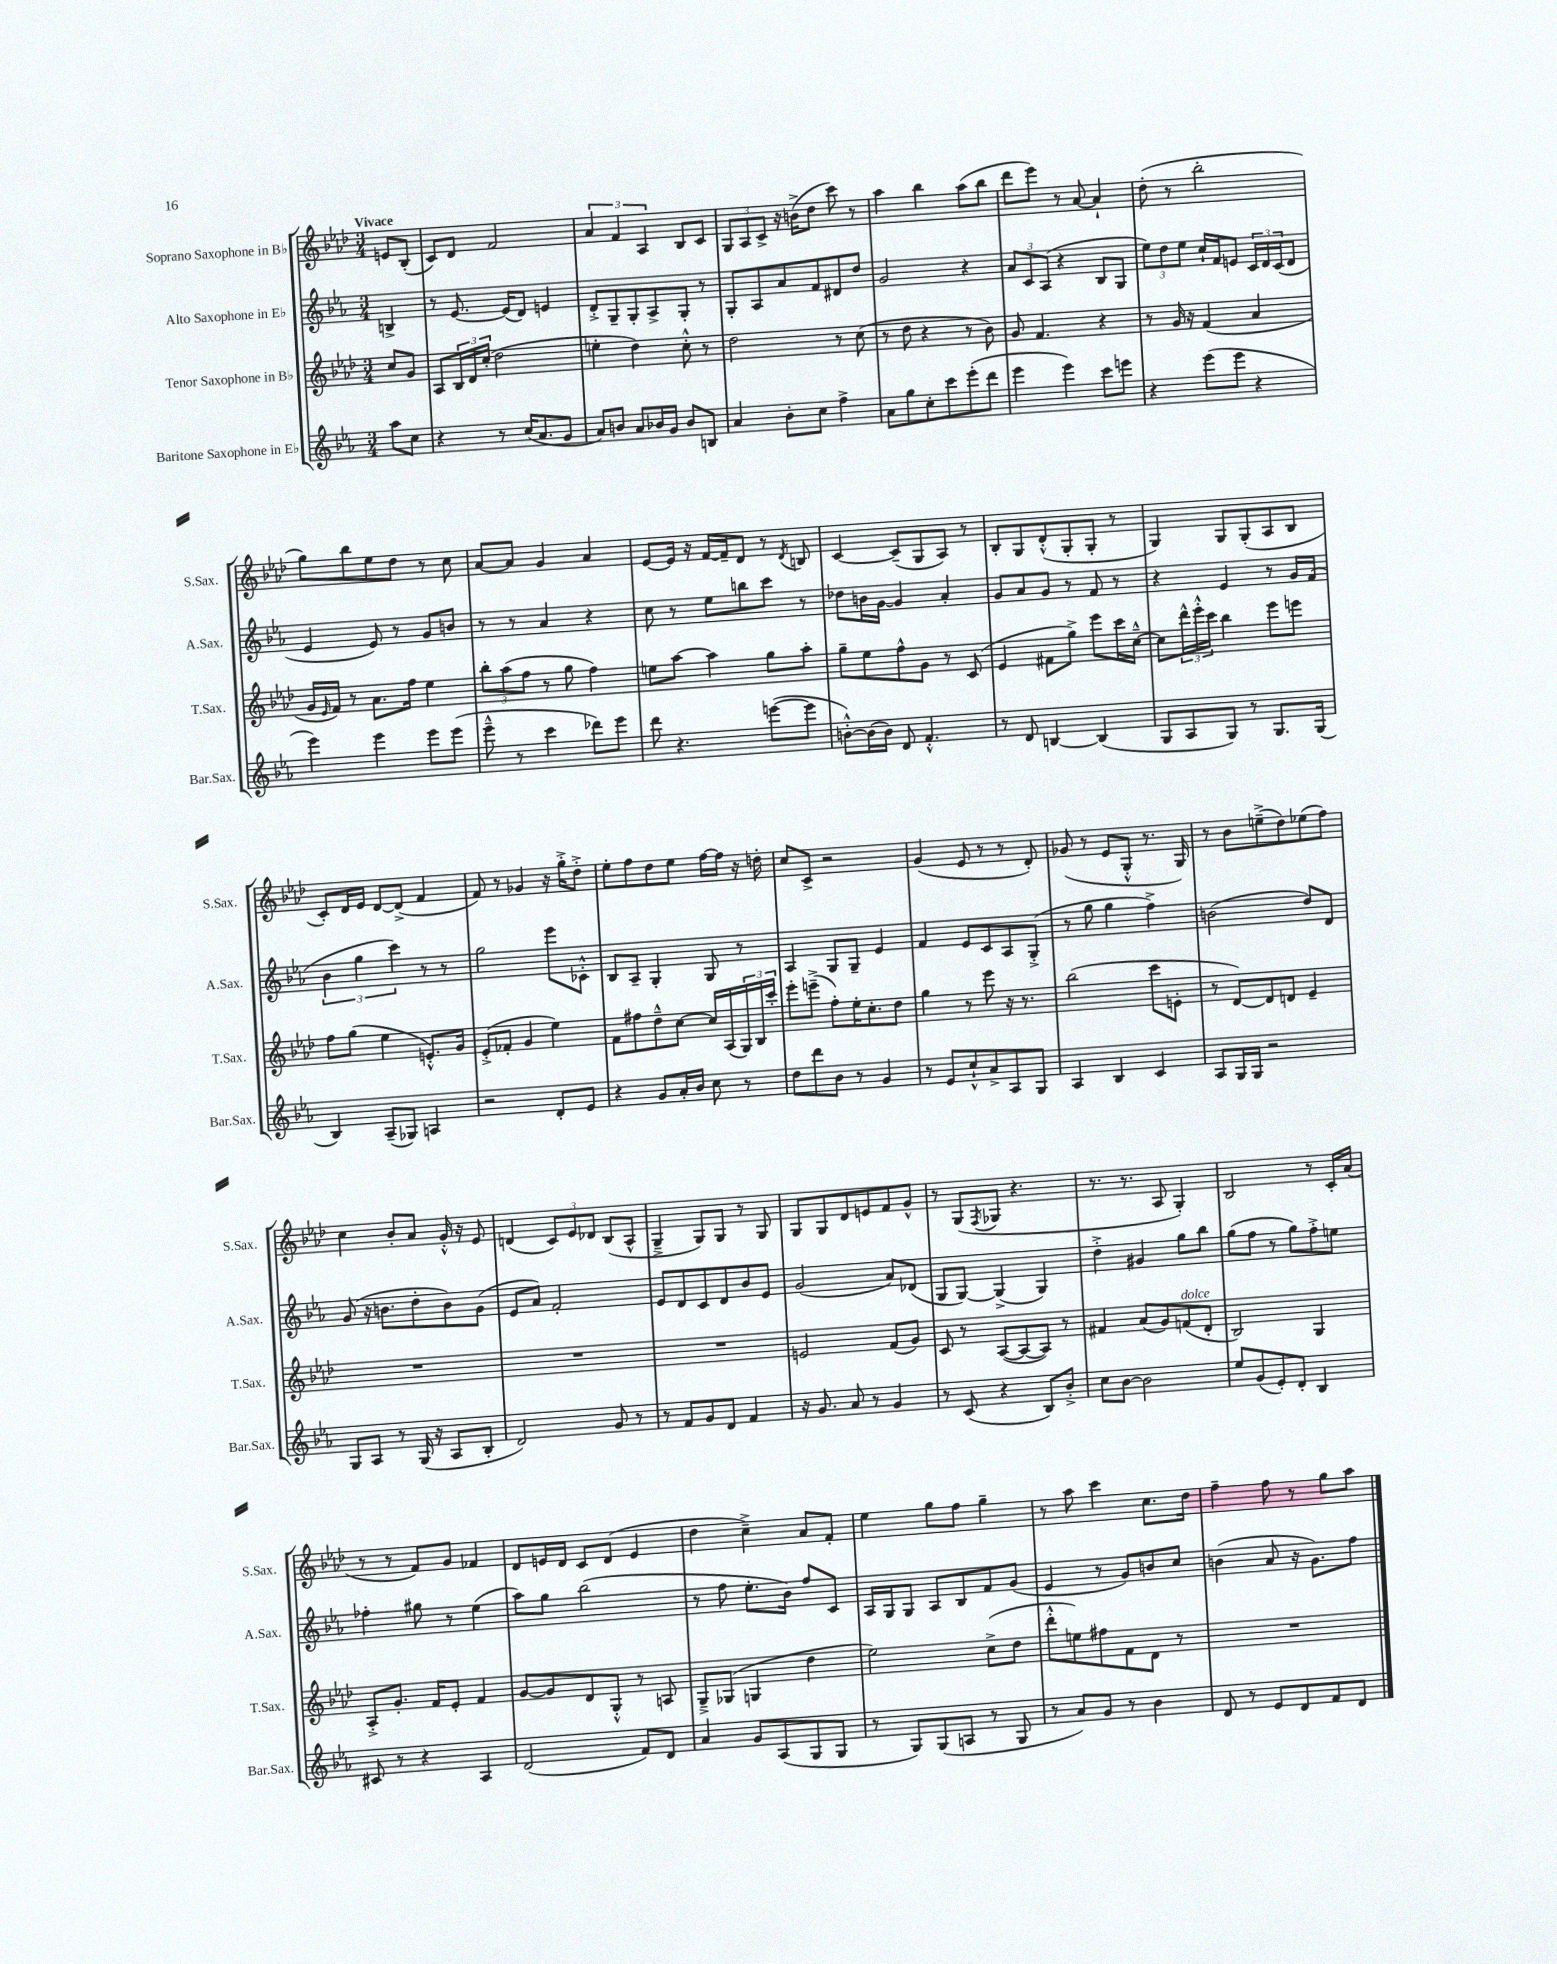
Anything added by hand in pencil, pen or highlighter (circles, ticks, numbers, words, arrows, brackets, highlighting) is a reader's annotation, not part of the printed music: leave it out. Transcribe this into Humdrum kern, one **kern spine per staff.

**kern	**kern	**kern	**kern
*part4	*part3	*part2	*part1
*staff4	*staff3	*staff2	*staff1
*I"Baritone Saxophone in E♭	*I"Tenor Saxophone in B♭	*I"Alto Saxophone in E♭	*I"Soprano Saxophone in B♭
*I'Bar.Sax.	*I'T.Sax.	*I'A.Sax.	*I'S.Sax.
*clefG2	*clefG2	*clefG2	*clefG2
*k[b-e-a-]	*k[b-e-a-d-]	*k[b-e-a-]	*k[b-e-a-d-]
*M3/4	*M3/4	*M3/4	*M3/4
=	=	=	=
!	!	!	!LO:TX:a:B:t=Vivace
8aa-\L	8cc/L	4Bn^/	8en/L
8cc\J	8g/J	.	(8B-'/J
=1	=1	=1	=1
4r	8A-/L	8r	8c/L)
.	24B-/L	[8.e-/	8d-/J
.	24d-/	.	.
.	(24cc'/JJ	.	.
8r	2dd-\	.	2f/
.	.	(16e-/KL]	.
(16cc/KL	.	8d/J)	.
8.a-/	.	.	.
.	.	4en/	.
8g/J	.	.	.
=2	=2	=2	=2
8a-/L)	4een'\	8d'^/L	6a-/
8bn/J	.	8G~/	.
.	.	.	6f/
8a-/L	4dd-\)	8G'/	.
.	.	.	6A-/
16b-X/L	.	8A-^/	.
16g/JJ	.	.	.
8b-/L	8cc'^^\	8G'/J	8B-/L
8Bn/J	8r	8r	8c/J
=3	=3	=3	=3
4a-/	2dd-\	8G'/L	12G/L
.	.	.	12A-/
.	.	8A-/	.
.	.	.	12c^/J
8b-'\L	.	8a-/	16r
.	.	.	(16bn^\KL
8cc\J	.	8f/	8dd-\J
4ff^\	8r	8d#X/	8ccc\)
.	(8cc\	8dd/J	8r
=4	=4	=4	=4
8a-\L	8r	2g/	4aa-\
8gg\	8dd-\	.	.
8cc'\	4r	.	4bb-\
8ccc\	.	.	.
(8eee-'\	8r	4r	(8aa-\L
8ddd\J	8b-\)	.	8bb-\J
=5	=5	=5	=5
4eee-\	8g/	12a-/L	8ddd-\L
.	.	12c/	.
.	4.f/	.	8eee-\J)
.	.	(12A-/J	.
4eee-\)	.	4r	8r
.	.	.	[8a-/
8ccc\L	4r	8B-/L	4a-`/]
8eeen\J	.	8G/J	.
=6	=6	=6	=6
4r	8r	12ee-\L)	(8dd-'\
.	.	12dd\	.
.	16g/	.	8r
.	.	12ee-\J	.
.	16r	.	.
(8eee-\L	(4f/	16cc`/LL	2bb-'\
.	.	16f/J	.
8eee-\J	.	8en/J	.
4r	4a-/	24c/LL	.
.	.	24d/	.
.	.	(24c/J	.
.	.	8d/J	.
!!LO:LB:g=z
=7	=7	=7	=7
4eee-\)	16g/LL	4e-/	8gg\L)
.	16qqe-/	.	.
.	16f/JJ)	.	.
.	8r	.	8bb-\
4eee-\	8.a-\L	8e-/)	8ee-\
.	.	8r	8dd-\J
.	16ff\Jk	.	.
8eee-\L	4ee-\	8g/L	8r
(8eee-\J	.	8bn/J	8cc\
=8	=8	=8	=8
8eee-~^^\	12bb-'\L	8r	[8a-/L
.	(12aa-\	.	.
8r	.	8r	8a-/J]
.	12ff\J	.	.
4ccc\	8r	4a-/	4g/
.	8gg\	.	.
8ddd-X\L)	4ff\)	4r	4a-/
8eee-\J	.	.	.
=9	=9	=9	=9
8ddd\	8een\L	8cc\	[8e-/L
4.r	[8aa-\J	8r	16e-/Jk]
.	.	.	16r
.	4aa-\]	8ee-\L	[16f/LL
.	.	.	16f~/J]
.	.	8bbn\	8d-/J
([8eeen\L	8gg\L	8ccc\J	8r
.	.	.	8qd-/
8eee\J]	8aa-'\J	8r	8Bn/
=10	=10	=10	=10
[8bn'^^\L)	8gg~\L	8dd-X\L	[4c/
(16b\L]	8ee-\	16bn\L	.
16b\JJ)	.	[16g\JJ	.
8d/	8ff^^\	4g/]	(8c~/L]
4.f'^^/	8g\J	.	8G/
.	8r	4a-'/	8A-/J)
.	(8c/	.	8r
=11	=11	=11	=11
8r	4e-/	8g/L	8B-'/L
8d/	.	8a-/	8G/
[4Bn/	8f#X\L	8g/J	(8d-'^^/
.	8gg^\J)	8r	8G'/
(4B/]	8eee-\L	8f/	8G'/J
.	16ccc\L	8r	8r
.	[16cc~^^\JJ	.	.
=12	=12	=12	=12
8G/L	8cc\L]	4r	4G/)
8A-/	24ddd-^^\L	.	.
.	24eee-'^^\	.	.
.	24ccc\JJ	.	.
8G/J)	4bb-\	4e-/	8G/L
8r	.	.	(8G'/
8.G/L	8eee-\L	8r	8A-/
.	8eeen\J	16g/LL	8B-/J
(16G/Jk	.	(16f/JJ	.
!!LO:LB:g=z
=13	=13	=13	=13
4B-/)	8ff\L	6b-\	8c'/L)
.	(8gg\J	.	16d-/L
.	.	6gg\	.
.	.	.	16e-/JJ
(8A-~/L	4ee-\	.	[8d-/L
.	.	6ccc\)	.
8G-X/J)	.	.	(8d-^/J]
4An/	8.en'^^/L)	8r	4f/
.	.	8r	.
.	16g/Jk	.	.
=14	=14	=14	=14
2r	(8e-'^/L	2gg\	8f/)
.	8f-X'/J	.	8r
.	4g/	.	4g-X/
8d'/L	4ee-\)	8eee-\L	16r
.	.	.	16gg'^\KL
8e-/J	.	8c-X'^^\J	8dd-'^\J
=15	=15	=15	=15
4r	8f\L	8B-/L	8ee-'\L
.	8ff#X\	8A-~/J	8ff\
8g/L	8dd-~^^\	4G'/	8dd-\
16a-'/L	[8cc\J	.	8ee-\J
16b-/JJ	.	.	.
8cc\	16cc/LL]	8G/	[16ff\LL
.	(16A-/	.	16ff\JJ]
8r	24G/)	8r	16r
.	24B-/	.	.
.	.	.	16ddn'\
.	24ccc'/JJ	.	.
=16	=16	=16	=16
8dd\L	8eee-'\L	4A-/	8cc/L
8ddd\	(8eeen~^\J	.	8c^/J
8b-\J	8ff'\L)	8G/L	2r
8r	16ee-'\K	8G~/J	.
.	8.cc'\	.	.
4g/	.	4e-/	.
.	8dd-\J	.	.
=17	=17	=17	=17
8r	4gg\	4f/	(4g/
8e-/L	.	.	.
8cc`^^/	8r	8e-/L	8e-/
8a-^/	8eee-\	8c/	8r
8A-/	16r	8A-/	8r
.	8.r	.	.
8G/J	.	(8G'^/J	8d-'/)
=18	=18	=18	=18
4A-/	(2bb-\	8r	(8g-X/
.	.	8gg\	8r
4B-/	.	4gg\	8e-/L
.	.	.	8G'^^/J
4c/	8ccc\L	4ff^\)	8.r
.	8en'\J	.	.
.	.	.	16G/)
=19	=19	=19	=19
8A-/L	8r	(2bn\	8r
16G/L	[8d-/L)	.	8b-\L
16G/JJ	.	.	.
2r	8d-/]	.	(8een~^\
.	8dn/J	.	8dd-\)
.	4e-~/	8dd/L)	(8ee-X\
.	.	8d/J	8ff\J)
!!LO:LB:g=z
=20	=20	=20	=20
8G/L	2.r	(8g/	4cc\
8A-/J	.	16r	.
.	.	8.bn\L	.
8r	.	.	8b-'/L
(16G/	.	8dd'\	8a-/J
16r	.	.	.
8A-/L	.	8b\)	16g'^^/
.	.	.	16r
8B-'/J	.	(8g\J	8e-/
=21	=21	=21	=21
2d/)	2.r	8e-/L	(4dn/
.	.	8a-/J)	.
.	.	2f'/	12c/L)
.	.	.	12e-/
.	.	.	12d-X/J
8g/	.	.	(8B-/L
8r	.	.	8A-^^/J
=22	=22	=22	=22
8r	2.r	8e-/L	4G~^/
8f/L	.	8d/	.
8g/	.	8c/	8G/L)
8d/J	.	8d/	8G/J
4f/	.	8b-/	8r
.	.	8e-/J	8G/
=23	=23	=23	=23
16r	2en/	(2g/	8G/L
8.g/	.	.	.
.	.	.	8G/
8a-/	.	.	8d-/
8r	.	.	8en/
4g/	(8f/L	8a-/L)	8f/
.	8g/J)	(8d-X/J	8g^^/J
=24	=24	=24	=24
8r	8c/	8G/L	8r
(8c/	8r	[8G/J)	(8G/L
.	.	.	8qF/
4r	([8A-/L	(4G^/]	8G-X/J
.	8A-/_	.	4.r
8B-/L)	8A-/J])	4G/)	.
8b-'^/J	8r	.	.
=25	=25	=25	=25
8cc\L	4f#X/	4dd'^\	8.r
[8b-\J	.	.	.
.	.	.	8.r
2b-\]	(8a-/L	4g#X/	.
.	8g/)	.	8A-/
!	!LO:TX:a:i:t=dolce	!	!
.	(8fn/	8gg\L	4G'/)
.	8d-'/J	8bb-\J	.
=26	=26	=26	=26
8ee-/L	2B-/)	(8gg\L	2B-/
(8g/	.	8ff\J	.
8e-'/)	.	8r	.
8d'/J	.	8gg\L)	.
4B-/	4G/	8ff'^\	8r
.	.	8een\J	16c'/LL
.	.	.	(16a-/JJ
!!LO:LB:g=z
=27	=27	=27	=27
8c#X/	8A-'^/L	4ff-X'\	8r
8r	8.g'/J	.	8r
4r	.	8gg#X\	8f/L)
.	16f/KL	.	.
.	8e-'/J	8r	8g/J
4A-/	4f/	(4ee-\	4f-X/
=28	=28	=28	=28
(2d/	[8g/L	8aa-\L)	8d-/L
.	8g/]	8gg\J	16en/L
.	.	.	16d-/JJ
.	8d-/	(2bb-\	8c/L
.	8G'^^/J	.	(8d-/J
8f/L)	8r	.	4e/
8d/J	8An/	.	.
=29	=29	=29	=29
4a-/	8G~^/L	8r	4dd-\
.	(8G-X/J	8ff\	.
8g/L	4Gn/	8.ee-'\L	4cc~^\)
(8A-/	.	.	.
.	.	16b-\Jk)	.
8G/	4dd-\	8ff/L	8a-/L
8G/J	.	8c/J	8f'/J
=30	=30	=30	=30
8r	2ee-\)	16A-/LL	4ee-\
.	.	16G/J	.
8G/L)	.	8G/J	.
(8G/	.	8A-/L	8gg\L
8An/J	.	8B-/	8ff\J
8r	(8cc^\L	8f/	4gg~\
8G/	8dd-\J	(8g/J	.
=31	=31	=31	=31
8r	8ddd-'^^\L	4e-/	8r
8a-/L)	8een\)	.	8aa-\
8g/J	8ff#X\	8r	4ccc\
8r	8f\	8g/L)	.
4b-\	8d-\J	8bn/	8.cc\L
.	8r	8cc/J	.
.	.	.	16dd-\Jk
=32	=32	=32	=32
8d/	2.r	(4bn\	4ff~\
8r	.	.	.
8e-/L	.	8a-/	8ff\
8d/	.	16r	8r
.	.	8.g\L)	.
8f/	.	.	8gg\L
8d/J	.	8ff\J	8aa-\J
==	==	==	==
*-	*-	*-	*-
